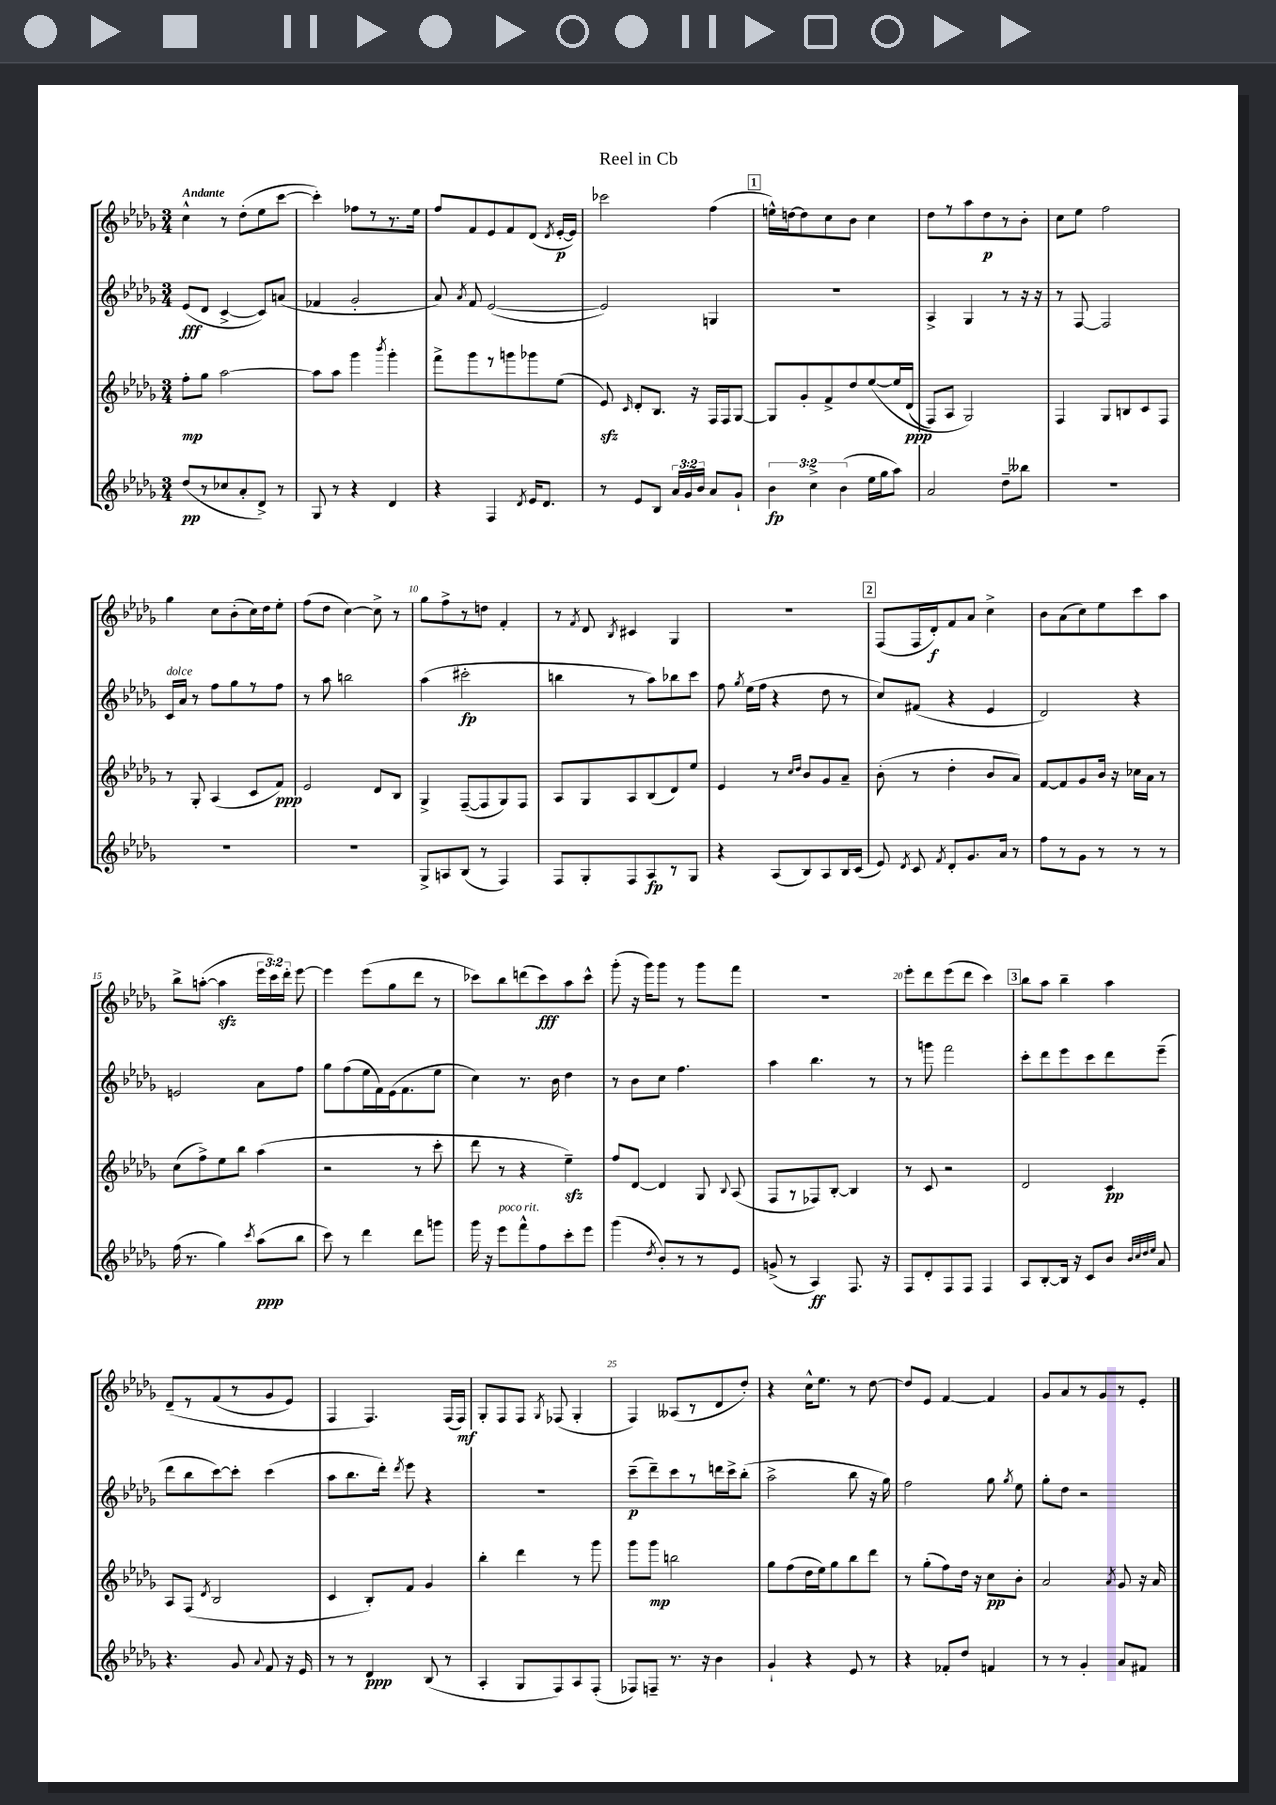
\header { title = "Reel in Cb" }
<<
\new StaffGroup <<
\new Staff = "s0" {
    \clef treble \key des \major \numericTimeSignature \time 3/4 \override Staff.TupletNumber.text = #tuplet-number::calc-fraction-text \tempo "Andante"
    \autoBeamOff c''4-^ r8 des''8[-.( ees''8 c'''8]~ |
    c'''4-.) fes''8[ r8 r8. ees''16] |
    f''8[ f'8 ees'8 f'8 des'8]( \acciaccatura { des'8 } ees'16[~-.\p ees'16]) |
    ces'''2 f''4( |
    \mark \markup { \box "1" } e''16[-^) d''16~ d''8 c''8 bes'8] c''4 |
    des''8[ r8 aes''8 des''8\p r8 bes'8]-. |
    c''8[ ees''8] f''2 |
    ges''4 c''8[ bes'8-.( c''16) des''16 ees''8]-. |
    f''8[( des''8] c''4~) c''8-> r8 |
    ges''8[ f''8-> r8 d''8] f'4-. |
    r8 \acciaccatura { f'8 } des'8 \acciaccatura { bes8 } cis'4 ges4 |
    R2. |
    \mark \markup { \box "2" } f8[( f16 des'16-.\f) f'8 aes'8] c''4-> |
    bes'8[ aes'8( c''8) ees''8 c'''8 aes''8] |
    bes''8[-> a''8]~-.( a''4\sfz \tuplet 3/2 { ees'''16[ c'''16) des'''16]-. } ees'''8~ |
    ees'''4 ees'''8[( ges''8 des'''8] r8 |
    ces'''8[) bes''8 d'''8( ces'''8\fff) aes''8 ces'''8]-^ |
    ges'''8-.( r16 ges'''16[) ges'''8] r8 ges'''8[ f'''8] |
    R2. |
    ees'''8[-. des'''8 ees'''8( des'''8] c'''4) |
    \mark \markup { \box "3" } bes''8[ aes''8] bes''4-- aes''4 |
    des'8[--\( r8 f'8( r8 ges'8 ees'8]) |
    f4 f4.\) f16[( f16]\mf) |
    ges8[-. f8 f8] \acciaccatura { ges8 } fes8( ges4-. |
    f4) aeses8[( r8 des'8 des''8]-.) |
    r4 c''16[-^ ees''8.] r8 des''8~ |
    des''8[ ees'8] f'4~ f'4 |
    ges'8[ aes'8 r8 ges'8 r8 ees'8]-. \bar "|." |
}
\new Staff = "s1" {
    \clef treble \key des \major \numericTimeSignature \time 3/4
    \autoBeamOff ees'8[\fff( des'8] c'4~-> c'8[) a'8]( |
    fes'4 ges'2-. |
    aes'8) \acciaccatura { aes'8 } f'8 ees'2~( |
    ees'2) g4 |
    \mark \markup { \box "1" } R2. |
    aes4-> ges4 r8 r16 r16 |
    r8 f8~ f2 |
    c'16[^\markup { \italic "dolce" } aes'16] r8 f''8[ ges''8 r8 f''8] |
    r8 aes''8 b''2 |
    aes''4( cis'''2-.\fp |
    b''4 r8 aes''8[) bes''8 c'''8] |
    f''8 \acciaccatura { ges''8 } ees''16[( f''16] r4 des''8 r8 |
    \mark \markup { \box "2" } c''8[) fis'8]( r4 ees'4 |
    des'2) r4 |
    e'2 aes'8[ f''8] |
    ges''8[ f''8( ees''16 f'16) ees'16( f'8. ees''8] |
    c''4) r8. bes'16 des''4 |
    r8 bes'8[ c''8] f''4. |
    aes''4 bes''4. r8 |
    r8 g'''8 f'''2 |
    \mark \markup { \box "3" } c'''8[-. des'''8 ees'''8 c'''8 des'''8 ees'''8]--( |
    des'''8[ bes''8 c'''8~) c'''8]-. c'''4( |
    aes''8[ bes''8. des'''16]-.) \acciaccatura { des'''8 } ees'''8 r4 |
    R2. |
    c'''8[--\p( des'''8--) c'''8 r8 d'''16 c'''16-> bes''8]-.( |
    aes''2-> bes''8 r16 ges''16) |
    f''2 ges''8 \acciaccatura { ges''8 } ees''8 |
    ges''8[-. des''8] r2 \bar "|." |
}
\new Staff = "s2" {
    \clef treble \key des \major \numericTimeSignature \time 3/4
    \autoBeamOff f''8[-.\mp ges''8] aes''2~ |
    aes''8[ aes''8] ges'''4 \acciaccatura { bes'''8 } ges'''4-. |
    f'''8[-> ges'''8 r8 g'''8 ges'''8 ees''8]( |
    ees'8\sfz) \grace { c'16 } des'8[-. bes8.] r16 f16[ f16 ges8]~ |
    \mark \markup { \box "1" } ges8[ ges'8-. f'8-> des''8 ees''8~\( ees''16 des'16]\ppp( |
    f8[) aes8] ges2\) |
    f4 ges8[ b8 c'8 f8] |
    r8 ges8-. aes4( c'8[ f'8]\ppp) |
    ees'2 des'8[ bes8] |
    ges4-> f8[~--( f8 ges8) f8] |
    aes8[ ges8 aes8 bes8( des'8) ees''8] |
    ees'4 r8 \grace { c''16[ des''16] } bes'8[ ges'8 aes'8]-- |
    \mark \markup { \box "2" } bes'8-.( r8 des''4-. bes'8[ aes'8]) |
    f'8[~ f'8 ges'8 bes'16] r16 ces''16[ aes'16] r8 |
    c''8[( f''8->) ees''8 bes''8] aes''4( |
    r2 r8 c'''8-. |
    des'''8 r8 r4 ees''4--\sfz) |
    f''8[ des'8]~ des'4 ges8 \appoggiatura { bes8 } aes8( |
    f8[ r8 fes8) bes8]~-. bes4 |
    r8 c'8 r2 |
    \mark \markup { \box "3" } des'2 c'4\pp |
    aes8[ f8]( \acciaccatura { des'8 } bes2 |
    c'4 bes8[-.) f'8] ges'4 |
    bes''4-. des'''4 r8 ges'''8 |
    ges'''8[ ges'''8]\mp b''2 |
    ges''8[ f''8( des''16 ees''16) ges''8 bes''8 des'''8] |
    r8 ges''8[-.( f''8) des''16] r16 c''8[\pp bes'8]-. |
    aes'2 \acciaccatura { aes'8 } ges'8 r16 aes'16 \bar "|." |
}
\new Staff = "s3" {
    \clef treble \key des \major \numericTimeSignature \time 3/4 \override Staff.TupletNumber.text = #tuplet-number::calc-fraction-text
    \autoBeamOff des''8[\pp( r8 ces''8 aes'8-. des'8]->) r8 |
    ges8 r8 r4 des'4 |
    r4 f4 \acciaccatura { des'8 } ees'16[ des'8.] |
    r8 ees'8[ bes8] \tuplet 3/2 { aes'16[ ges'16 bes'16] } aes'8[ ges'8]-! |
    \mark \markup { \box "1" } \tuplet 3/2 { bes'4\fp c''4-> bes'4( } ees''16[ ges''16 aes''8]) |
    aes'2 des''8[-- beses''8] |
    R2. |
    R2. |
    R2. |
    ges8[-> a8 bes8]( r8 f4) |
    f8[ ges8-. f8 aes8\fp r8 ges8] |
    r4 aes8[( bes8) aes8 bes16 c'16]( |
    \mark \markup { \box "2" } ees'8) \acciaccatura { des'8 } c'8 \acciaccatura { f'8 } des'8[-. ges'8. aes'16] r8 |
    f''8[ r8 ges'8] r8 r8 r8 |
    f''16( r8. ges''4) \acciaccatura { c'''8 } aes''8[\ppp( bes''8] |
    c'''8) r8 des'''4 des'''8[ g'''8] |
    ges'''16 r16 ees'''8[^\markup { \italic "poco rit." } f'''8-^ f''8 c'''8-. ees'''8] |
    ges'''4( \acciaccatura { des''8 } bes'8[-.) r8 r8 ees'8] |
    g'8->( r8 aes4\ff) f8. r16 |
    f8[ des'8-. f8 f8] f4 |
    \mark \markup { \box "3" } aes8[ bes8~-. bes16] r16 c'8[ bes'8] \grace { bes'32[ c''32 des''32 ees''32] } aes'8 |
    r4. ges'8 \appoggiatura { aes'8 } f'8 r16 ees'16 |
    r8 r8 des'4\ppp bes8( r8 |
    aes4-. ges8[ f8) aes8 f8]-.( |
    fes8[) f8]-- r8. r16 bes'4 |
    ges'4-! r4 ees'8 r8 |
    r4 fes'8[-. des''8] f'4 |
    r8 r8 ges'4-. aes'8[ fis'8] \bar "|." |
}
>>
>>
\layout { \context { \Score \override BarNumber.break-visibility = ##(#f #t #t) barNumberVisibility = #(every-nth-bar-number-visible 5) } }
